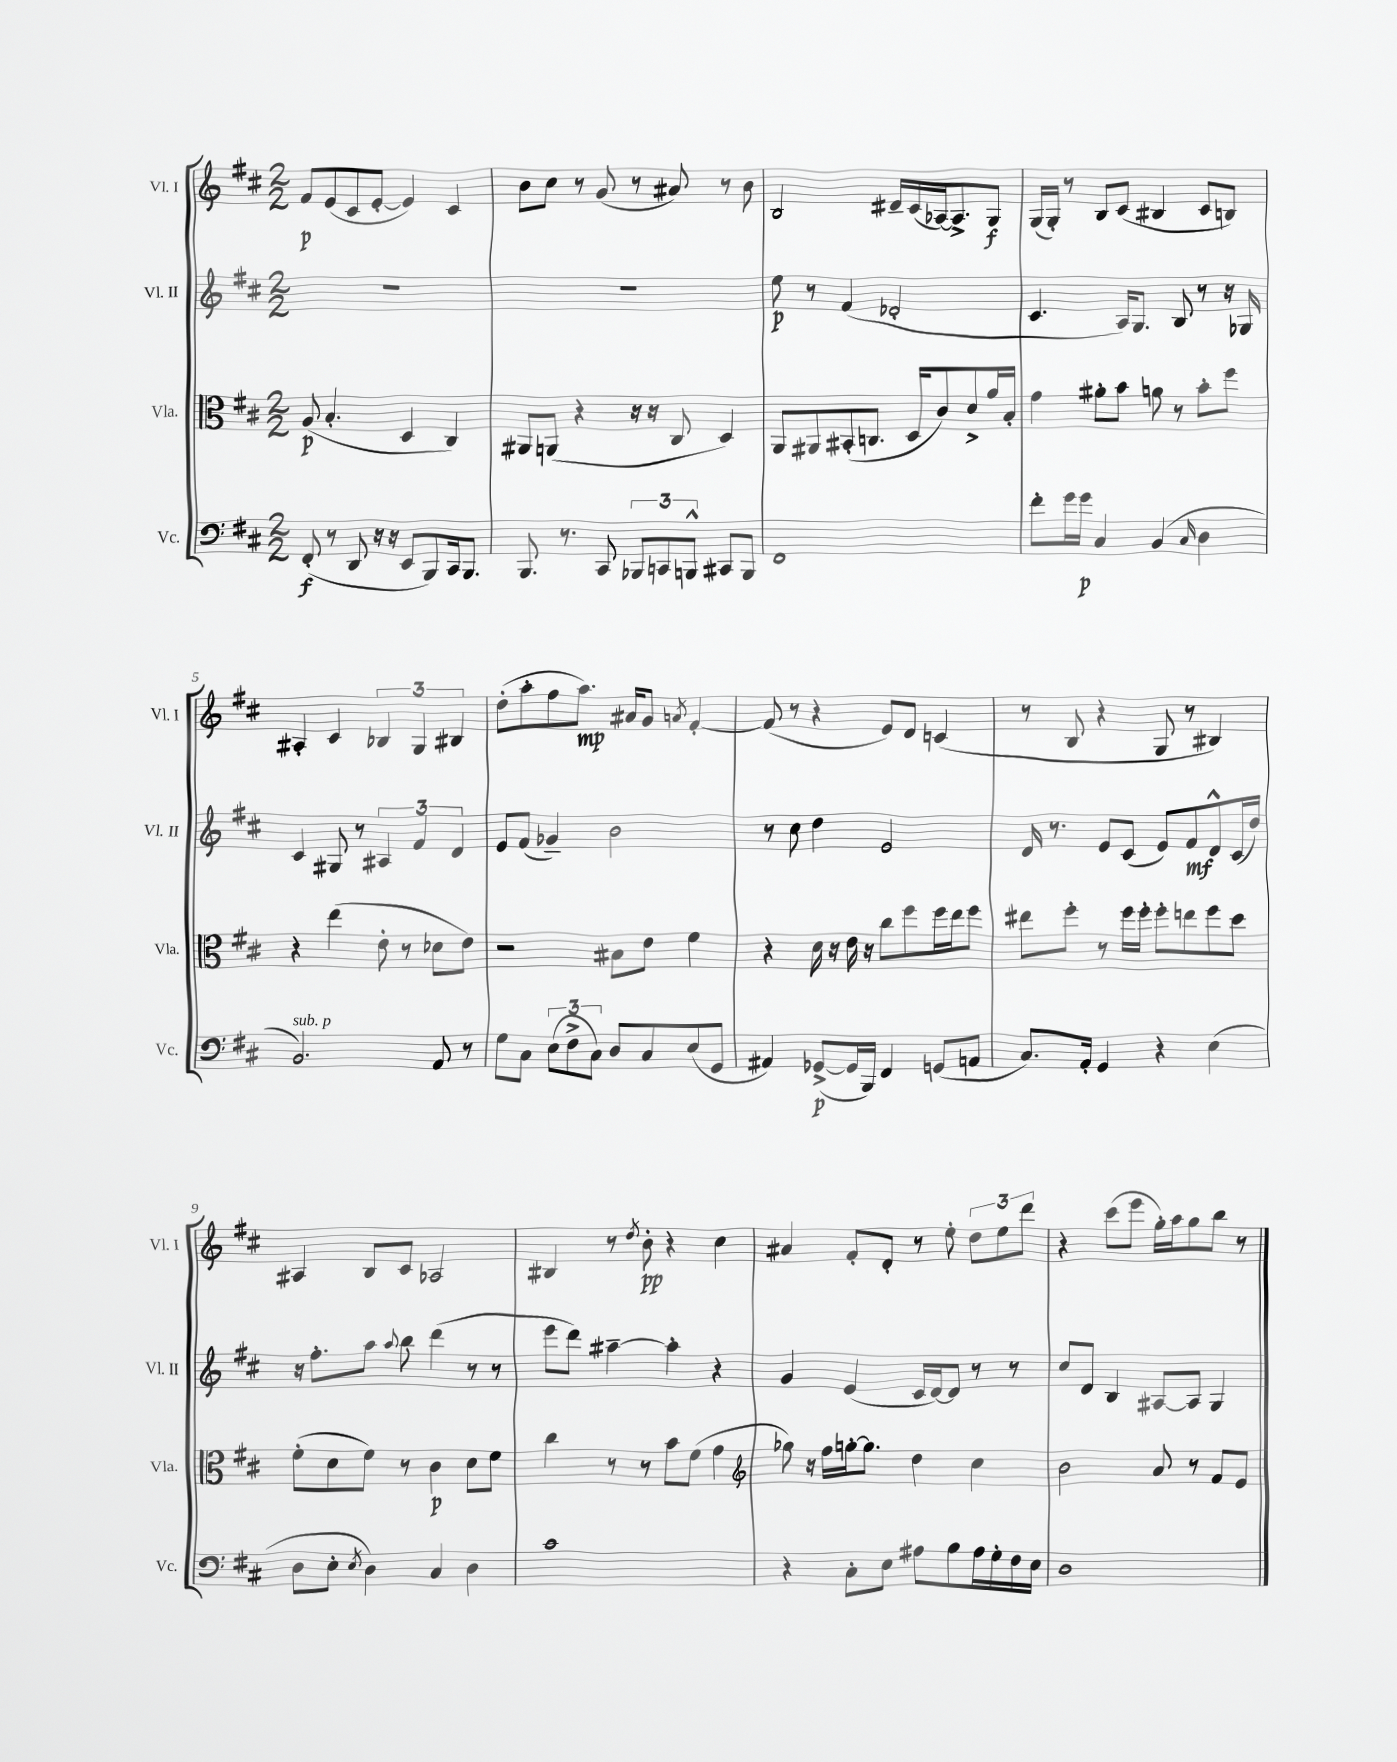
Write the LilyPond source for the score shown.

<<
\new StaffGroup <<
\new Staff = "s0" \with { instrumentName = "Vl. I" shortInstrumentName = "Vl. I" } {
    \clef treble \key d \major \numericTimeSignature \time 2/2
    \autoBeamOff fis'8[\p e'8( cis'8 e'8]~-. e'4) cis'4 |
    b'8[ cis''8] r8 g'8( r8 ais'8) r8 b'8 |
    b2 dis'16[-- cis'16( aes16~) aes8.-> g8]\f |
    g16[( g16]-.) r8 b8[ cis'8]( bis4 cis'8[ b8]) |
    ais4-. cis'4 \tuplet 3/2 { bes4 g4 bis4 } |
    d''8[-.( a''8-. fis''8 a''8.]\mp) ais'16[ g'8] \acciaccatura { a'8 } fis'4~-. |
    fis'8( r8 r4 e'8[) d'8] c'4( |
    r8 b8 r4 g8 r8 bis4) |
    ais4 b8[ cis'8] aes2 |
    bis4 r8 \acciaccatura { d''8 } b'8-.\pp r4 cis''4 |
    ais'4 fis'8[-. d'8]-. r8 e''8-. \tuplet 3/2 { d''8[ e''8 d'''8] } |
    r4 cis'''8[( e'''8] g''16[-.) a''16 g''8 b''8] r8 \bar "|." |
}
\new Staff = "s1" \with { instrumentName = "Vl. II" shortInstrumentName = "Vl. II" } {
    \clef treble \key d \major \numericTimeSignature \time 2/2
    \autoBeamOff R1 |
    R1 |
    e''8\p r8 fis'4( des'2-. |
    cis'4. a16[) g8.] b8 r8 r16 ges16 |
    cis'4 gis8 r8 \tuplet 3/2 { ais4 fis'4 d'4 } |
    e'8[ fis'8]( ges'4--) b'2 |
    r8 cis''8 d''4 e'2 |
    d'16 r8. e'8[ cis'8]( e'8[) fis'8\mf d'8-^ cis'16( d''16]) |
    r16 fis''8.[-. a''8] \appoggiatura { a''8 } b''8 d'''4( r8 r8 |
    e'''8[ d'''8]) ais''4~-- ais''4-. r4 |
    g'4 e'4( cis'16[ d'16~) d'8] r8 r8 |
    cis''8[ d'8] b4 ais8[~ ais8] g4 \bar "|." |
}
\new Staff = "s2" \with { instrumentName = "Vla." shortInstrumentName = "Vla." } {
    \clef alto \key d \major \numericTimeSignature \time 2/2
    \autoBeamOff a8\p( b4.-. d4 cis4) |
    ais,8[ a,8]( r4 r16 r16 cis8 d4) |
    a,8[ ais,8 bis,8-.( c8.] d16[ cis'8) d'8-> a'16 b16]-. |
    g'4 ais'8[-. b'8] a'8 r8 b'8[-. fis''8] |
    r4 e''4( e'8-. r8 des'8[ e'8]) |
    r2 bis8[ e'8] fis'4 |
    r4 d'16 r16 e'16 r16 cis''8[ fis''8 fis''16 e''16 fis''8] |
    eis''8[ fis''8]-. r8 fis''16[ fis''16]-. fis''8[-. e''8 fis''8 d''8] |
    fis'8[-.( d'8 fis'8]) r8 cis'4\p d'8[ fis'8] |
    cis''4 r8 r8 b'8[ fis'8]( g'4 |
    \clef treble ges''8) r16 fis''16[ g''16~-. g''8.] d''4 cis''4 |
    b'2 a'8 r8 fis'8[ e'8] \bar "|." |
}
\new Staff = "s3" \with { instrumentName = "Vc." shortInstrumentName = "Vc." } {
    \clef bass \key d \major \numericTimeSignature \time 2/2
    \autoBeamOff fis,8-.\f( r8 d,8 r16 r16 e,8[ b,,8) cis,16 b,,8.] |
    b,,8. r8. cis,8 \tuplet 3/2 { bes,,8[ c,8 b,,8]-^ } cis,8[ b,,8] |
    fis,1 |
    fis'8[-. g'16 g'16]\p cis4 b,4( \grace { cis16 } d4 |
    b,2.^\markup { \italic "sub. p" }) a,8 r8 |
    g8[ cis8] \tuplet 3/2 { e8[( fis8-> cis8]) } d8[ cis8 e8( g,8] |
    ais,4) ges,8[~->\p( ges,16 b,,16]) fis,4 g,8[( a,8] |
    cis8.[) a,16]-. g,4 r4 e4( |
    d8[ e8]-. \acciaccatura { e8 } d4) cis4 d4 |
    cis'1 |
    r4 cis8[-. e8] ais8[ b8 ais16 g16-. fis16 e16] |
    d1 \bar "|." |
}
>>
>>
